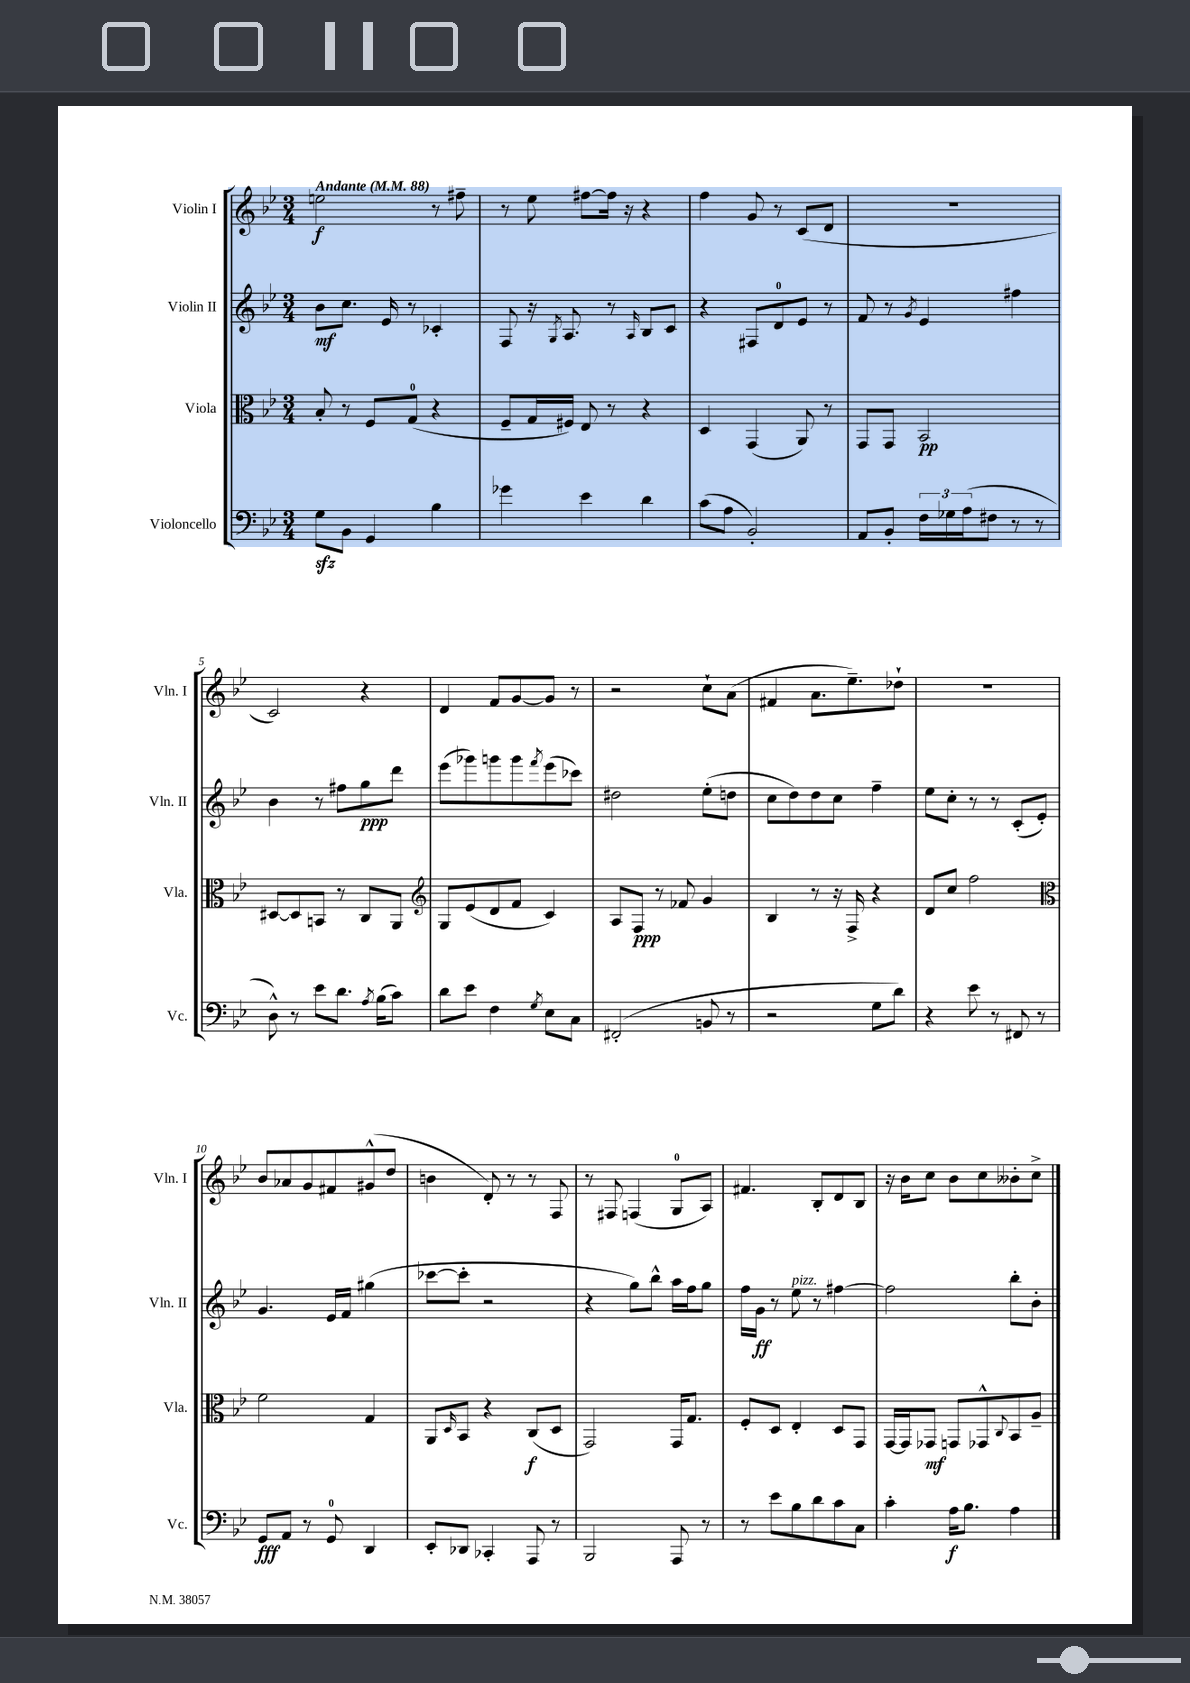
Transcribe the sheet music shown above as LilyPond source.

<<
\new StaffGroup <<
\new Staff = "s0" \with { instrumentName = "Violin I" shortInstrumentName = "Vln. I" } {
    \clef treble \key bes \major \numericTimeSignature \time 3/4 \tempo "Andante" 4 = 88
    e''2\f r8 fis''8-- |
    r8 ees''8 fis''8~ fis''16 r16 r4 |
    f''4 g'8 r8 c'8( d'8 |
    R2. |
    c'2) r4 |
    d'4 f'8 g'8~ g'8 r8 |
    r2 c''8-! a'8( |
    fis'4 a'8. ees''8.--) des''8-! |
    R2. |
    bes'8 aes'8 g'8 fis'8 gis'8-^( d''8 |
    b'4 d'8-.) r8 r8 f8 |
    r8 fis8 f4( g8-0 a8) |
    fis'4. bes8-. d'8 bes8 |
    r16 bes'16 c''8 bes'8 c''8 beses'8-. c''8-> \bar "|." |
}
\new Staff = "s1" \with { instrumentName = "Violin II" shortInstrumentName = "Vln. II" } {
    \clef treble \key bes \major \numericTimeSignature \time 3/4
    bes'8\mf c''8. ees'16 r8 ces'4-. |
    f8 r16 \acciaccatura { g8 } a8. r8 \grace { a16 } bes8 c'8 |
    r4 fis8 d'8-0 ees'8 r8 |
    f'8 r8 \acciaccatura { g'8 } ees'4 fis''4 |
    bes'4 r8 fis''8 g''8\ppp d'''8 |
    ees'''8( ges'''8) g'''8 g'''8 \acciaccatura { f'''8 } ees'''8( ces'''8) |
    dis''2 ees''8-.( d''8 |
    c''8 d''8) d''8 c''8 f''4-- |
    ees''8 c''8-. r8 r8 c'8-.( ees'8-.) |
    g'4. ees'16 f'16 gis''4( |
    ces'''8~ ces'''8-. r2 |
    r4 g''8) bes''8-^ a''16 f''16 g''8 |
    f''16 g'16\ff r8 ees''8^\markup { \italic "pizz." } r8 fis''4~ |
    fis''2 bes''8-. bes'8-. \bar "|." |
}
\new Staff = "s2" \with { instrumentName = "Viola" shortInstrumentName = "Vla." } {
    \clef alto \key bes \major \numericTimeSignature \time 3/4
    bes8-. r8 f8 g8-0( r4 |
    f8-- g16 fis16) ees8 r8 r4 |
    d4 g,4( a,8) r8 |
    g,8 g,8 bes,2\pp |
    dis8~ dis8 b,8 r8 c8 a,8 |
    \clef treble g8 ees'8( d'8 f'8 c'4) |
    a8 f8\ppp r8 fes'8 g'4 |
    bes4 r8 r16 f16-> r4 |
    d'8 c''8 f''2 |
    \clef alto f'2 g4 |
    a,8 \grace { d16 } bes,8 r4 c8\f( d8 |
    g,2) g,16 g8. |
    f8-. d8 ees4-. d8 g,8 |
    g,16~ g,16 ges,8\mf g,8 ges,8-^ \appoggiatura { c8 } bes,8 a8-- \bar "|." |
}
\new Staff = "s3" \with { instrumentName = "Violoncello" shortInstrumentName = "Vc." } {
    \clef bass \key bes \major \numericTimeSignature \time 3/4
    g8\sfz bes,8 g,4 bes4 |
    ges'4 ees'4 d'4 |
    c'8( a8 bes,2-.) |
    a,8 bes,8-. \tuplet 3/2 { f16 ges16 a16( } fis8 r8 r8 |
    d8-^) r8 ees'8 d'8. \acciaccatura { a8 } bes16( c'8) |
    d'8 ees'8 f4 \acciaccatura { g8 } ees8 c8 |
    fis,2-.( b,8 r8 |
    r2 g8 d'8) |
    r4 ees'8 r8 fis,8 r8 |
    g,8\fff a,8 r8 g,8-0 d,4 |
    ees,8-. des,8 ces,4-. a,,8 r8 |
    bes,,2 a,,8 r8 |
    r8 ees'8 bes8 d'8 c'8 c8 |
    c'4-. a16\f bes8. a4 \bar "|." |
}
>>
>>
